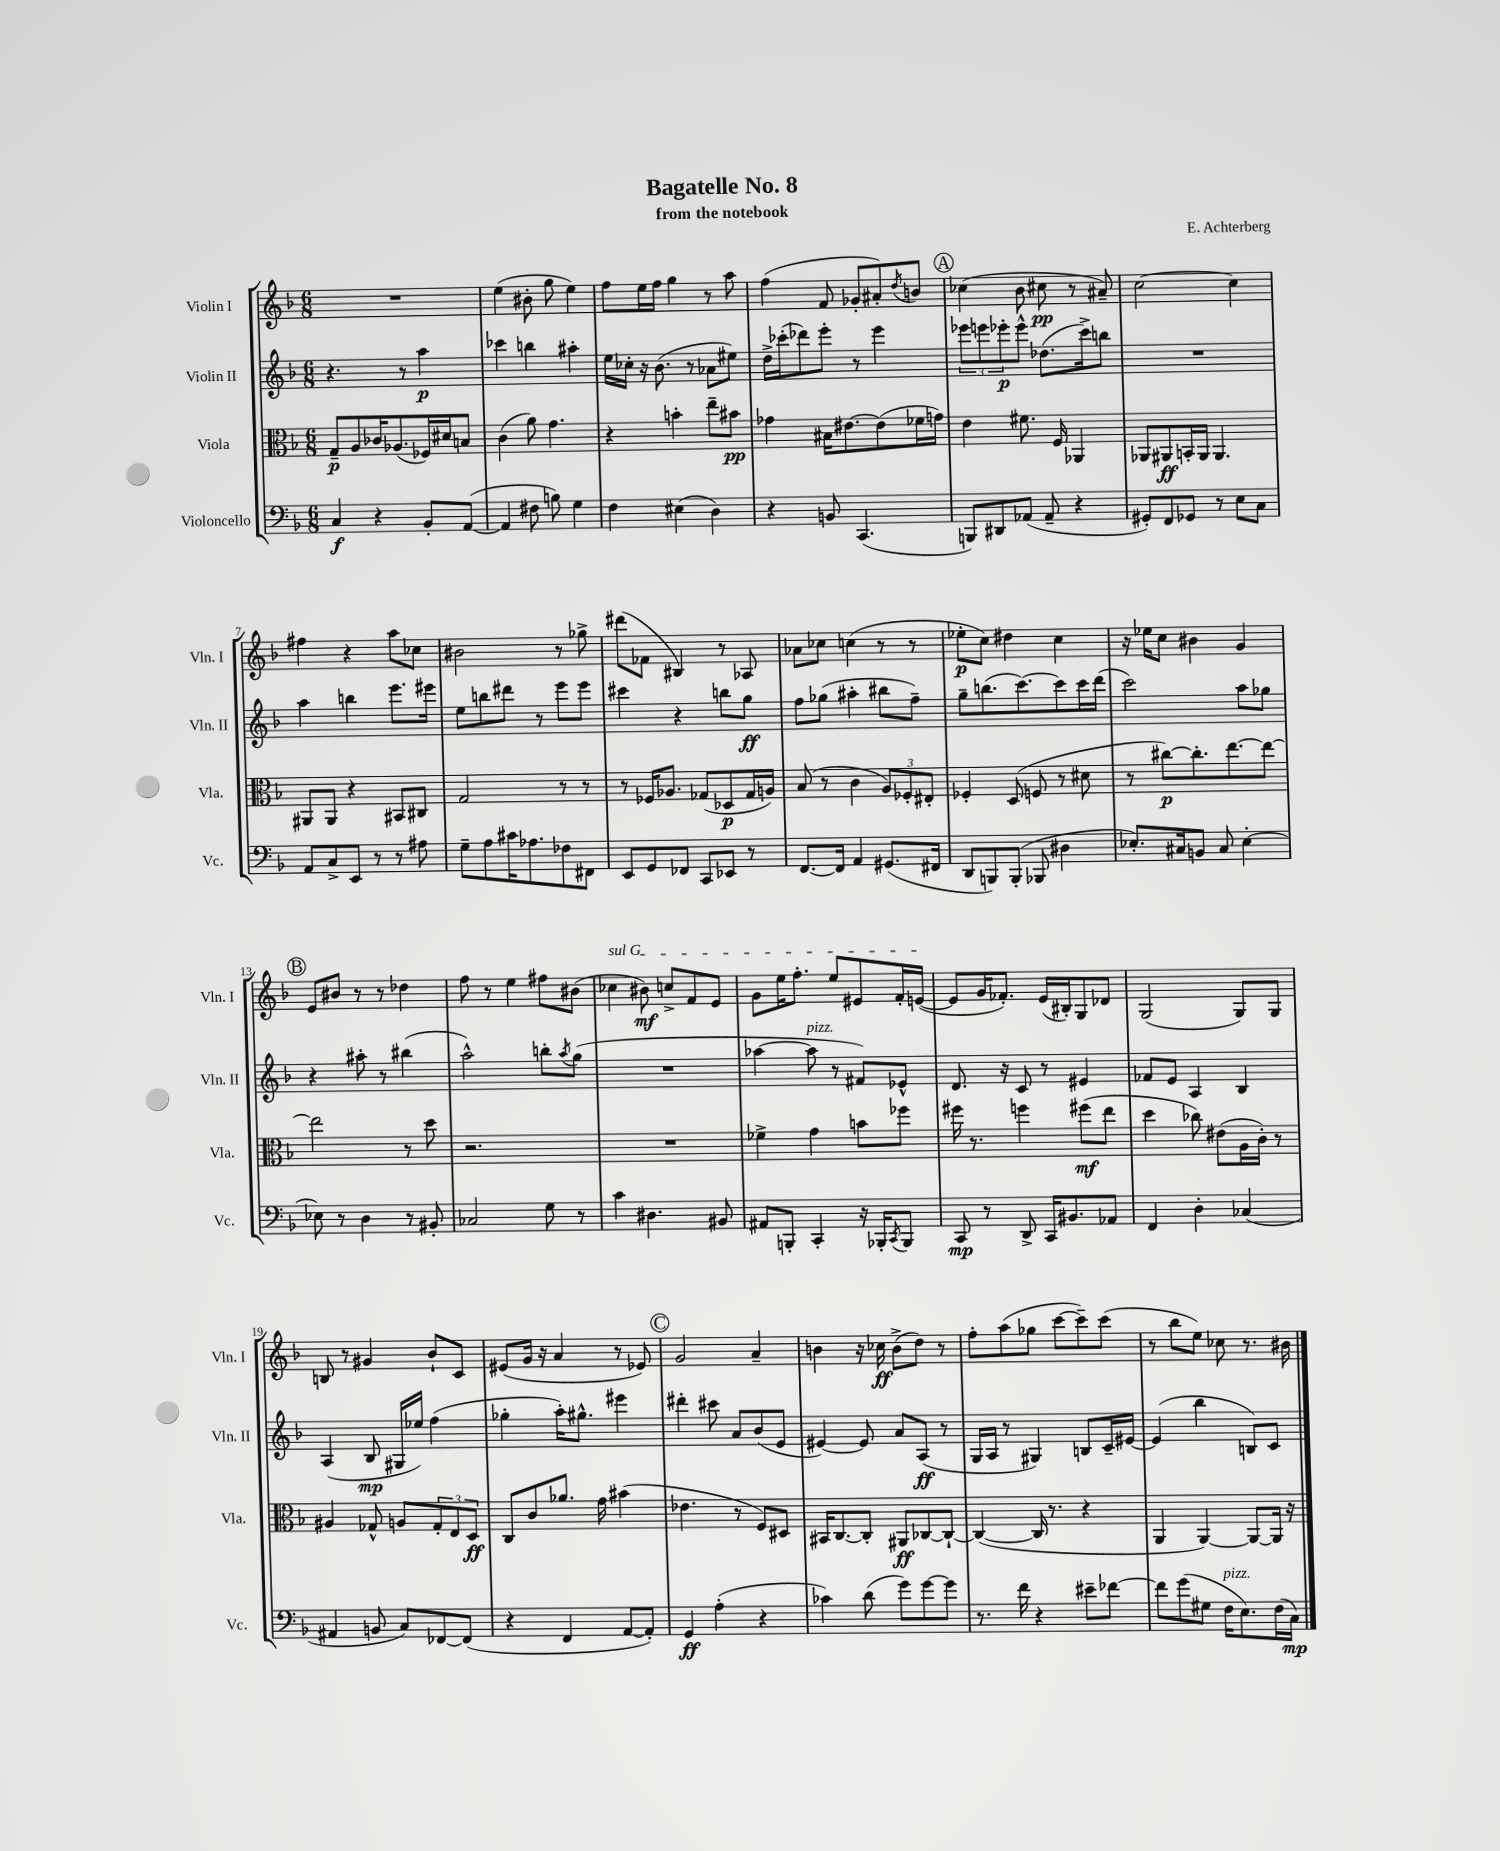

**kern	**dynam	**kern	**dynam	**kern	**dynam	**kern	**dynam
*part4	*part4	*part3	*part3	*part2	*part2	*part1	*part1
*staff4	*staff4	*staff3	*staff3	*staff2	*staff2	*staff1	*staff1
*I"Violoncello	*	*I"Viola	*	*I"Violin II	*	*I"Violin I	*
*I'Vc.	*	*I'Vla.	*	*I'Vln. II	*	*I'Vln. I	*
*clefF4	*	*clefC3	*	*clefG2	*	*clefG2	*
*k[b-]	*	*k[b-]	*	*k[b-]	*	*k[b-]	*
*M6/8	*	*M6/8	*	*M6/8	*	*M6/8	*
=1	=1	=1	=1	=1	=1	=1	=1
4C/	f	8G~/L	p	4.r	.	2.r	.
.	.	8A/	.	.	.	.	.
4r	.	16c-X/K	.	.	.	.	.
.	.	(8.A-X/	.	.	.	.	.
.	.	.	.	8r	.	.	.
8BB-'/L	.	16F-X/L)	.	4aa\	p	.	.
.	.	16d#X/J	.	.	.	.	.
([8AA/J	.	8Bn/J	.	.	.	.	.
=2	=2	=2	=2	=2	=2	=2	=2
4AA/]	.	(4c\	.	4ccc-X\	.	(4ee\	.
8F#X\	.	8a\)	.	4bbn\	.	8b#X'\	.
8Bn\)	.	4.g\	.	.	.	8gg\	.
4G\	.	.	.	4aa#X'\	.	4ee\)	.
=3	=3	=3	=3	=3	=3	=3	=3
4F\	.	4r	.	16ee\LL	.	8ff\L	.
.	.	.	.	16cc-X'\JJ	.	.	.
.	.	.	.	16r	.	16ee\L	.
.	.	.	.	(8.b-\	.	16ff\JJ	.
(4E#X\	.	4bn'\	.	.	.	4gg\	.
.	.	.	.	8r	.	.	.
4D\)	.	8ee~\L	.	8a-X\L	.	8r	.
.	.	8b#X\J	pp	8ee#X\J)	.	8aa\	.
=4	=4	=4	=4	=4	=4	=4	=4
4r	.	4g-X\	.	16dd^\LL	.	(4ff\	.
.	.	.	.	(16ccc-X'\J	.	.	.
.	.	.	.	8ddd-X\)	.	.	.
8BBn/	.	16B#X\KL	.	8eee'\J	.	8f/	.
.	.	[8.e#X\	.	.	.	.	.
(4.CC/	.	.	.	8r	.	8g-X'/L	.
.	.	(8e#\]	.	4eee\	.	8a#X'/)	.
.	.	.	.	.	.	8qdd/	.
.	.	16f-X\L	.	.	.	8bn/J	.
.	.	16gn\JJ)	.	.	.	.	.
!!LO:REH:place=s1:t=A
=5	=5	=5	=5	=5	=5	=5	=5
8BBBn/L)	.	4e\	.	12eee-X\L	.	(4cc-X\	.
.	.	.	.	12eeen\	.	.	.
8DD#X/	.	.	.	.	.	.	.
.	.	.	.	12eee-X'\	p	.	.
(8AA-X/J	.	8.f#X\	.	8eee-^^\J	.	8b-\	.
8AA-~/	.	.	.	(8.dd-X\L	.	8cc#X\	pp
.	.	16F/	.	.	.	.	.
4r	.	4AA-X/	.	.	.	8r	.
.	.	.	.	16ccc^\k)	.	.	.
.	.	.	.	8bbn\J	.	8a#X~/)	.
=6	=6	=6	=6	=6	=6	=6	=6
8GG#X'/L)	.	8AA-X/L	.	2.r	.	[2cc\	.
8FF/	.	8AA#X/	ff	.	.	.	.
8GG-X/J	.	16BBn'/L	.	.	.	.	.
.	.	16AA#/JJ	.	.	.	.	.
8r	.	4.AA#/	.	.	.	.	.
8E\L	.	.	.	.	.	4cc\]	.
8C\J	.	.	.	.	.	.	.
!!LO:LB:g=z
=7	=7	=7	=7	=7	=7	=7	=7
8AA/L	.	8AA#X/L	.	4aa\	.	4ff#X\	.
8C^/	.	8AA#/J	.	.	.	.	.
8EE/J	.	4r	.	4bbn\	.	4r	.
8r	.	.	.	.	.	.	.
8r	.	8BB#X/L	.	8.eee\L	.	8aa\L	.
8A#X\	.	8C#X/J	.	.	.	8cc-X\J	.
.	.	.	.	16eee#X\Jk	.	.	.
=8	=8	=8	=8	=8	=8	=8	=8
8G~\L	.	2G/	.	8ee\L	.	2b#X\	.
8A\	.	.	.	8bbn\	.	.	.
16c#X\K	.	.	.	8ddd#X\J	.	.	.
8.A-X\	.	.	.	.	.	.	.
.	.	.	.	8r	.	.	.
8F-X\	.	8r	.	8eee\L	.	8r	.
8FF#X\J	.	8r	.	8eee\J	.	8gg-X^\	.
=9	=9	=9	=9	=9	=9	=9	=9
8EE/L	.	8r	.	4ccc#X\	.	(8ddd#X\L	.
8GG/	.	16F-X/KL	.	.	.	8f-X\J	.
.	.	8.A-X/J	.	.	.	.	.
8FF-X/J	.	.	.	4r	.	4B#X/)	.
8CC/L	.	(8G-X/L	.	.	.	.	.
8EE-X/J	.	8D-X/	p	8bbn\L	.	8r	.
8r	.	16G-/L	.	8gg\J	ff	8A-X/	.
.	.	16An/JJ)	.	.	.	.	.
=10	=10	=10	=10	=10	=10	=10	=10
[8.FF/L	.	(8B-/	.	8ff\L	.	8a-X\L	.
.	.	8r	.	(8gg-X\J	.	8cc-X\J	.
16FF/Jk]	.	.	.	.	.	.	.
4AA/	.	4c\	.	4aa#X'\	.	(4ccn\	.
(8.GG#X/L	.	12A/L)	.	8bb#X\L	.	8r	.
.	.	12F-X'/	.	.	.	.	.
.	.	.	.	8ff~\J)	.	8r	.
.	.	12E#X'/J	.	.	.	.	.
16FF#X/Jk	.	.	.	.	.	.	.
=11	=11	=11	=11	=11	=11	=11	=11
8DD/L	.	4F-X'/	.	8gg~\L	.	8ee-X'\L	p
8BBBn/)	.	.	.	(8.bbn\	.	8cc\J)	.
(8BBB'/J	.	(8D/	.	.	.	4dd#X\	.
.	.	.	.	[8.ccc\)	.	.	.
8BBB-X/	.	8Fn/	.	.	.	.	.
4D#X\	.	8r	.	8ccc\]	.	4cc\	.
.	.	8d#X\	.	16ccc\L	.	.	.
.	.	.	.	(16ddd\JJ	.	.	.
=12	=12	=12	=12	=12	=12	=12	=12
8.E-X'/L)	.	8r	.	2ccc\)	.	16r	.
.	.	.	.	.	.	16ee-X\KL	.
.	.	[8cc#X\L)	p	.	.	8cc\J	.
16C#X/k	.	.	.	.	.	.	.
8BBn/J	.	8.cc#'\]	.	.	.	4b#X\	.
8C#/	.	.	.	.	.	.	.
.	.	[8.ee\	.	.	.	.	.
[4E-'\	.	.	.	8aa\L	.	4g/	.
.	.	8ee\J_	.	8gg-X\J	.	.	.
!!LO:LB:g=z
!!LO:REH:place=s1:t=B
=13	=13	=13	=13	=13	=13	=13	=13
8E-X\]	.	2ee\]	.	4r	.	8e/L	.
8r	.	.	.	.	.	8b#X/J	.
4D\	.	.	.	8aa#X'\	.	8r	.
.	.	.	.	8r	.	8r	.
8r	.	8r	.	(4bb#X\	.	4dd-X\	.
8BB#X'/	.	8dd\	.	.	.	.	.
=14	=14	=14	=14	=14	=14	=14	=14
2C-X/	.	2.r	.	2aa^^\)	.	8ff\	.
.	.	.	.	.	.	8r	.
.	.	.	.	.	.	4ee\	.
8G\	.	.	.	8bbn'\L	.	8ff#X\L	.
.	.	.	.	8qaa/	.	.	.
8r	.	.	.	(8gg\J	.	(8b#X\J	.
=15	=15	=15	=15	=15	=15	=15	=15
!	!	!	!	!	!	!LO:TX:a:i:t=sul G	!
4c\	.	2.r	.	2.r	.	4cc-X\	.
4.D#X\	.	.	.	.	.	8b#X\)	mf
.	.	.	.	.	.	8ccn^/L	.
.	.	.	.	.	.	8f/	.
8BB#X/	.	.	.	.	.	8e/J	.
=16	=16	=16	=16	=16	=16	=16	=16
8AA#X/L	.	4f-X^\	.	[4aa-X\	.	8g\L	.
8BBBn'/J	.	.	.	.	.	16ee\K	.
.	.	.	.	.	.	8.ff'\J	.
!	!	!	!	!LO:TX:a:i:t=pizz.	!	!	!
4CC'/	.	4g\	.	8aa-\]	.	.	.
.	.	.	.	8r	.	8ee/L	.
16r	.	8bn\L	.	8f#X/L)	.	8e#X/	.
16BBB-X'/KL	.	.	.	.	.	.	.
8qCC/	.	.	.	.	.	.	.
8BBB-/J	.	8ff-X\J	.	8e-X^^/J	.	16f'/L	.
.	.	.	.	.	.	([16en/JJ	.
=17	=17	=17	=17	=17	=17	=17	=17
8CC/	mp	16ff#X\	.	8.d/	.	8e/L]	.
.	.	8.r	.	.	.	.	.
8r	.	.	.	.	.	16g/K	.
.	.	.	.	16r	.	8.f-X'/J)	.
8DD^/	.	4ffn\	.	8c/	.	.	.
16CC/KL	.	.	.	8r	.	(16e/LL	.
8.BB#X/	.	.	.	.	.	16B#X'/J)	.
.	.	(8ff#X\L	mf	4e#X/	.	8G/	.
8AA-X/J	.	8ee\J	.	.	.	8d-X/J	.
=18	=18	=18	=18	=18	=18	=18	=18
4FF/	.	4dd\	.	8f-X/L	.	(2G/	.
.	.	.	.	8e/J	.	.	.
4D'\	.	8cc-X\)	.	4A/	.	.	.
.	.	(8e#X\L	.	.	.	.	.
(4C-X/	.	16A\L	.	4B-/	.	8G/L)	.
.	.	16c'\JJ)	.	.	.	.	.
.	.	8r	.	.	.	8G/J	.
!!LO:LB:g=z
=19	=19	=19	=19	=19	=19	=19	=19
4AA#X/	.	4A#X/	.	(4A/	.	8Bn/	.
.	.	.	.	.	.	8r	.
8BBn/	.	8G-X^^/	.	8B-/	mp	4g#X/	.
8C/L)	.	8An/L	.	16G#X/LL	.	.	.
.	.	.	.	16ee-X/JJ)	.	.	.
[8FF-X/	.	12G-'/	.	(4ff\	.	8b-`/L	.
.	.	12E/	.	.	.	.	.
(8FF-/J]	.	.	.	.	.	8c/J	.
.	.	12D/J	ff	.	.	.	.
=20	=20	=20	=20	=20	=20	=20	=20
4r	.	8C/L	.	4gg-X'\	.	(8e#X/L	.
.	.	8c/	.	.	.	16g/Jk	.
.	.	.	.	.	.	16r	.
4FF/	.	8.a-X/J	.	16aa'\KL)	.	4a/	.
.	.	.	.	8.gg#X^^\J	.	.	.
.	.	16g\	.	.	.	.	.
[8AA/L	.	(4b#X\	.	4eee#X\	.	8r	.
8AA'/J])	.	.	.	.	.	8e-X/)	.
!!LO:REH:place=s1:t=C
=21	=21	=21	=21	=21	=21	=21	=21
4GG/	ff	4.e-X\	.	4ddd#X'\	.	2g/	.
(4A'\	.	.	.	8ccc#X\	.	.	.
.	.	8r	.	8a/L	.	.	.
4r	.	8F/L)	.	(8b-/	.	4a~/	.
.	.	8D#X/J	.	8e/J	.	.	.
=22	=22	=22	=22	=22	=22	=22	=22
4c-X\)	.	16BB#X/KL	.	[4e#X/)	.	4bn\	.
.	.	[8.C/	.	.	.	.	.
(8d\	.	8C'/J]	.	8e#/]	.	16r	.
.	.	.	.	.	.	16cc-X\	ff
8g\L)	.	8AA#X/L	ff	8a/L	.	(8b^\L	.
[8g\	.	[8C-X/	.	(8A/J	ff	8dd\J)	.
8g\J]	.	8C-`/J_	.	8r	.	8r	.
=23	=23	=23	=23	=23	=23	=23	=23
8.r	.	(4C-/_	.	16G/LL	.	8ff'\L	.
.	.	.	.	16A/JJ	.	.	.
.	.	.	.	8r	.	(8aa\	.
16f\	.	.	.	.	.	.	.
4r	.	16C-/]	.	4G#X/)	.	8gg-X\J	.
.	.	8.r	.	.	.	.	.
.	.	.	.	.	.	[8ccc\L	.
8e#X~\L	.	4r	.	8Bn/L	.	8ccc~\])	.
[8f-X\J	.	.	.	16c~/L	.	(8ccc\J	.
.	.	.	.	[16e#X/JJ	.	.	.
=24	=24	=24	=24	=24	=24	=24	=24
8f-\L]	.	4AA/	.	(4e#/]	.	8r	.
(8g\	.	.	.	.	.	8bb-\L	.
8G#X\J	.	[4AA/)	.	4bb-\	.	8ee\J)	.
!LO:TX:a:i:t=pizz.	!	!	!	!	!	!	!
16F\KL	.	.	.	.	.	8cc-X\	.
8.E\)	.	.	.	.	.	.	.
.	.	8AA/L_	.	8Bn/L)	.	8.r	.
(16F\L	.	16AA/Jk]	.	8c/J	.	.	.
16C\JJ)	mp	16r	.	.	.	16b#X\	.
==	==	==	==	==	==	==	==
*-	*-	*-	*-	*-	*-	*-	*-
